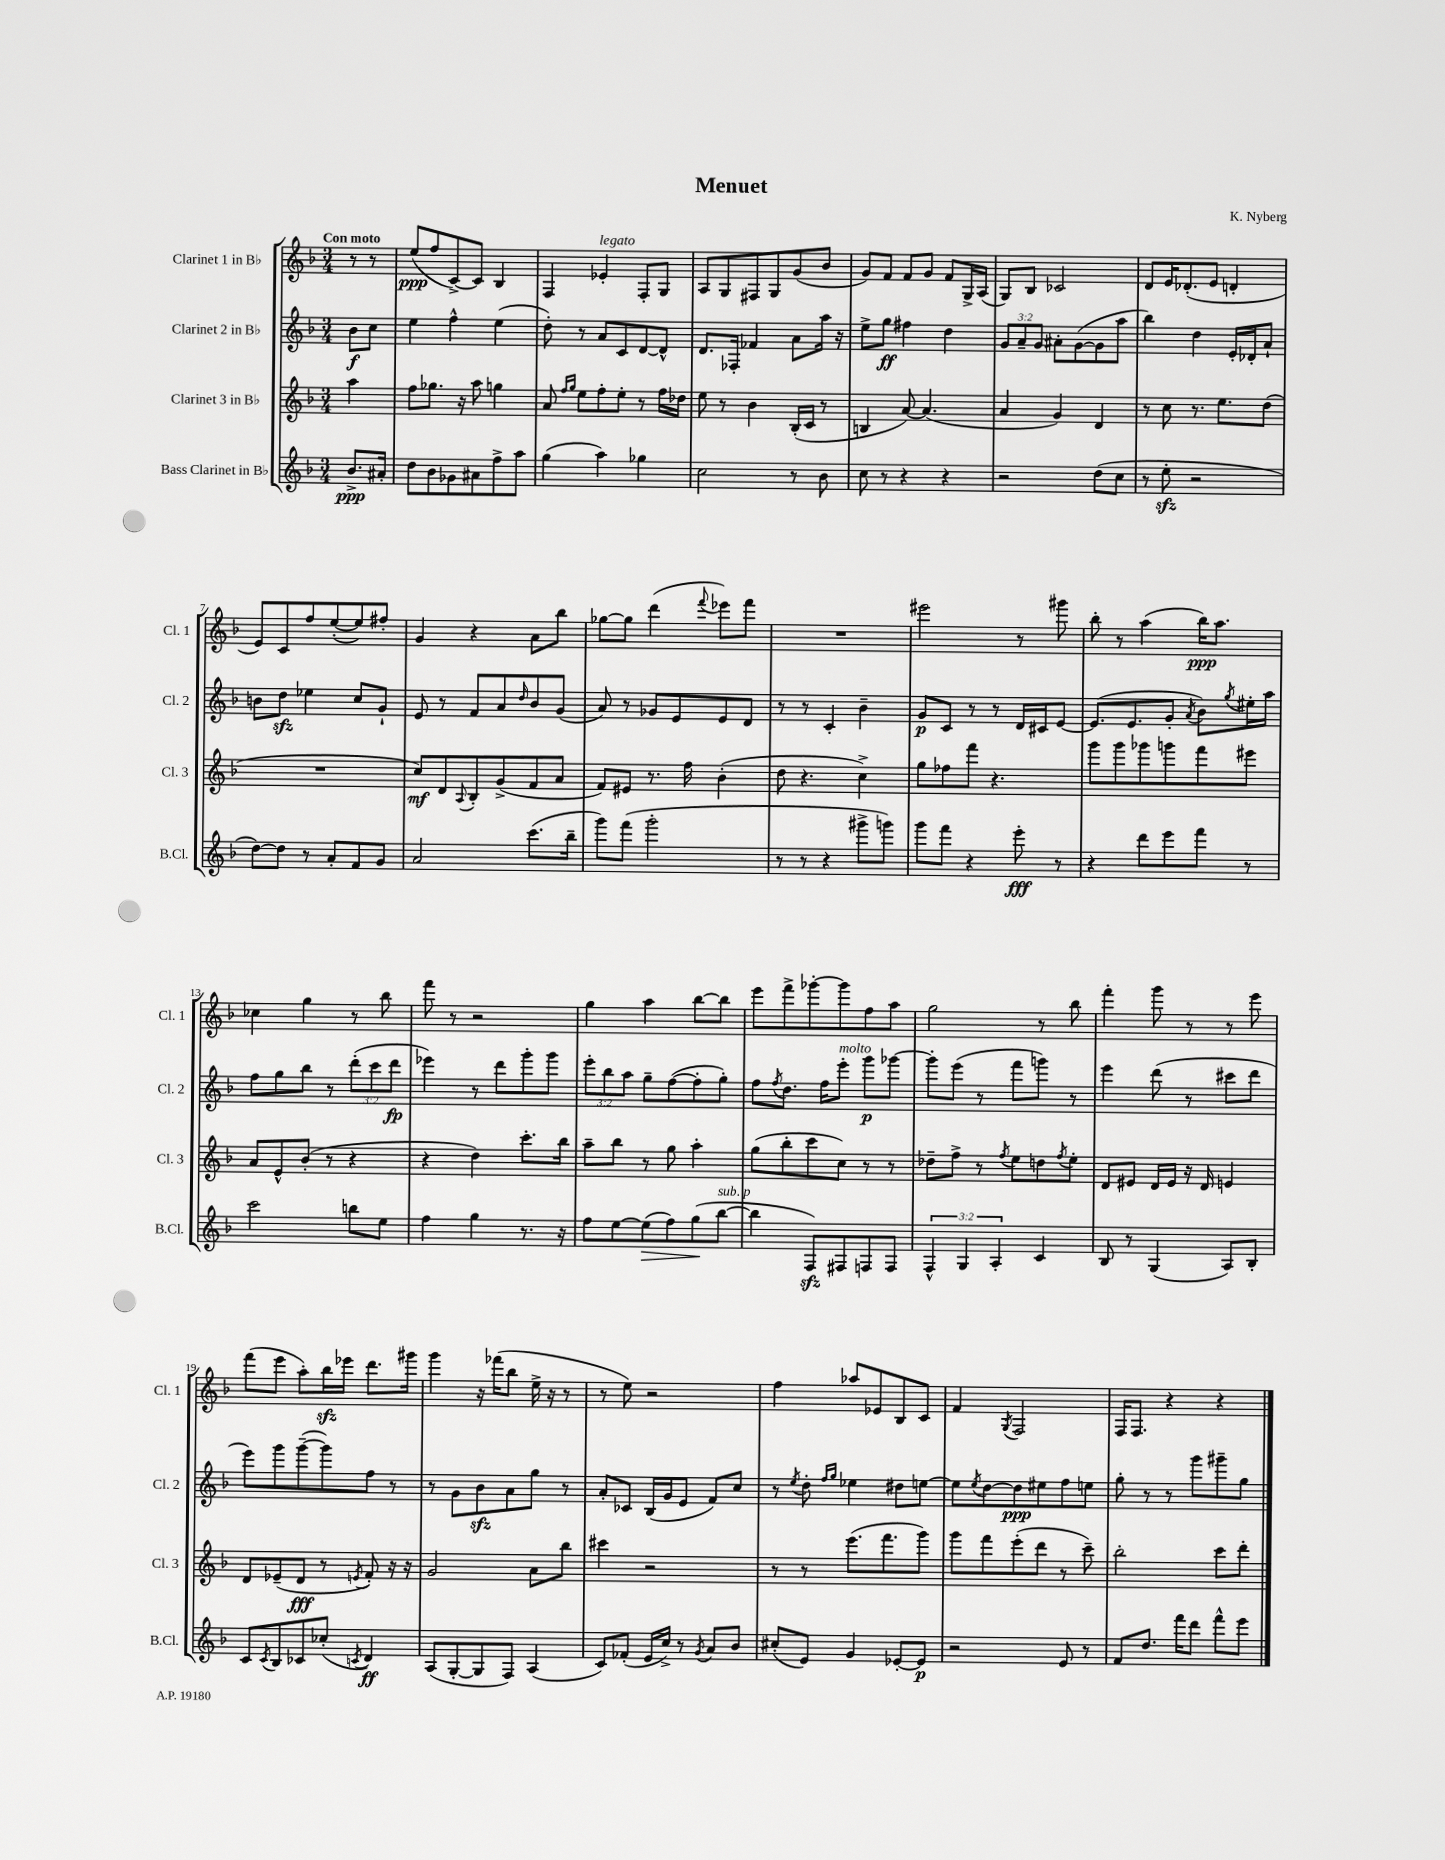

**kern	**kern	**kern	**kern
*staff4	*staff3	*staff2	*staff1
*clefG2	*clefG2	*clefG2	*clefG2
*k[b-]	*k[b-]	*k[b-]	*k[b-]
*M3/4	*M3/4	*M3/4	*M3/4
8.b-^	4aa	8b-	8r
.	.	8cc	8r
16a#'	.	.	.
=	=	=	=
8dd	8ff	4ee	(8ee
8b-	8.gg-	.	8ff
8g-	.	4ff^^	[8c^)
.	16r	.	.
8a#	8aa	.	8c]
8ff^	4gg	(4ee	4B-
8aa	.	.	.
=	=	=	=
(4gg	8a	8dd')	4F
.	16qqff	.	.
.	16qqgg	.	.
.	8ee	8r	.
4aa)	8ff'	8a	4e-'
.	8ee'	8c	.
4gg-	8r	[8d	8F'
.	16ff	8d^^]	8G
.	16dd-	.	.
=	=	=	=
2cc	8ee	8.d	8A
.	8r	.	8G
.	.	16F-'	.
.	4b-	4f-	8F#
.	.	.	8G
8r	(16B-'	8a	(8g
.	16c	.	.
8b-	8r	16aa	8b-
.	.	16r	.
=	=	=	=
8cc	4B	8ee^	8g)
8r	.	8gg	8f
4r	[8a)	4ff#	8f
.	(4.a]	.	8g
4r	.	4dd	8f
.	.	.	16G^
.	.	.	(16A
=	=	=	=
2r	4a	12g	8G)
.	.	12a~	.
.	.	.	8B-
.	.	12g	.
.	4g)	8a#'	2c-
.	.	([8g	.
(8dd	4d	8g]	.
8cc	.	8aa	.
=	=	=	=
8r	8r	4bb-)	8d
8ee'	8cc	.	16e
.	.	.	(8.d-'
2r	8.r	4dd	.
.	.	.	8e
.	8.ee	.	.
.	.	16e'	4d'
.	.	16d-'	.
.	(8dd	8a`	.
=	=	=	=
[8dd)	2.r	8b	8e)
8dd]	.	8dd	8c
8r	.	4ee-	8ff
8a'	.	.	([8ee'
8f	.	8cc	8ee])
8g	.	8g`	8ff#'
=	=	=	=
2a	8cc)	8e	4g
.	8d	8r	.
.	8qqA	.	.
.	8B-'	8f	4r
.	(8g^	8a	.
.	.	16qqdd	.
(8.ccc	8f	8b-	8a
.	8a	(8g	8bb-
16bb-~	.	.	.
=	=	=	=
8ggg)	8f)	8a)	[8gg-
(8fff	8e#	8r	8gg-]
2ggg'	8.r	8g-	(4ddd
.	.	8e	.
.	16ff	.	.
.	.	.	8qqfff
.	(4b-'	8e	8eee-)
.	.	8d	8fff
=	=	=	=
8r	8dd	8r	2.r
8r	4.r	8r	.
4r	.	4c'	.
8ggg#^	4cc^)	4b-~	.
8ggg)	.	.	.
=	=	=	=
8ggg	8gg	8g	2eee#
8fff	8ff-	8c	.
4r	8fff	8r	.
.	4.r	8r	.
8eee'	.	16d	8r
.	.	16c#	.
8r	.	[8e	8ggg#
=	=	=	=
4r	8ggg	(8.e]	8bb-'
.	8ggg	.	8r
.	.	8.e	.
8ddd	8ggg-	.	(4aa
8eee	8ggg	8g'	.
.	.	8qa	.
8fff	8fff	8b-)	16bb-)
.	.	.	8.aa
.	.	8qgg	.
8r	8eee#	16ee#'	.
.	.	16aa	.
=	=	=	=
2ccc	8a	8ff	4cc-
.	8e^^	8gg	.
.	(8b-'	8bb-	4gg
.	8r	8r	.
8bb	4r	(12ddd'	8r
.	.	12ccc	.
8ee	.	.	8bb-
.	.	12ddd	.
=	=	=	=
4ff	4r	4eee-)	8fff
.	.	.	8r
4gg	4dd)	8r	2r
.	.	8ddd	.
8.r	8.ccc'	8ggg'	.
.	.	8ggg	.
16r	16bb-	.	.
=	=	=	=
8ff	8aa~	12eee'	4gg
.	.	12bb-	.
[8ee	8bb-	.	.
.	.	12aa	.
(8ee]	8r	8gg~	4aa
8ff)	8gg	([8ff	.
(8gg	4aa'	8ff']	[8bb-
[8bb-	.	8gg')	8bb-]
=	=	=	=
4bb-]	(8gg	8ff	8eee
.	.	8qff	.
.	8bb-'	8.dd	8fff^
8F)	8ccc	.	[8ggg-'
.	.	16ff	.
8F#	8cc)	8eee'	8ggg-]
8F	8r	8ggg	8ff
8F	8r	[8ggg-	8aa
=	=	=	=
6F^^	8dd-~	8ggg-']	2gg
.	8ff^	(8eee	.
6G	.	.	.
.	8r	8r	.
6A'	.	.	.
.	8qff	.	.
.	8ee	8fff	.
4c	8dd	8ggg)	8r
.	8qff	.	.
.	8ee'	8r	8bb-
=	=	=	=
8B-	8d	4eee	4fff'
8r	8e#	.	.
(4G	16d	(8ddd	8ggg
.	16e#	.	.
.	16r	8r	8r
.	16d	.	.
8A)	4e	8ccc#	8r
8B-'	.	8ddd	8eee
=	=	=	=
8c	8d	8eee)	(8fff
8qc	.	.	.
8B-	(8e-~	8ggg	8eee
8c-	8d	([8ggg~	8aa')
(8cc-'	8r	8ggg])	16bb-
.	.	.	16eee-
8qc	8qe	.	.
4d)	8f')	8ff	8.ddd
.	16r	8r	.
.	16r	.	16ggg#
=	=	=	=
(8A	2g	8r	4ggg
[8G'	.	8g	.
8G]	.	8b-	16r
.	.	.	(16fff-
8F)	.	8a	8bb-
(4A	8a	8gg	16ee^
.	.	.	16r
.	8bb-	8r	8r
=	=	=	=
8c)	4ccc#	8a'	8r
(8f-'	.	8c-	8ee)
16e	2r	(16B-	2r
16cc^)	.	16g	.
8r	.	8e	.
8qg	.	.	.
8a	.	8f)	.
8b-	.	8cc	.
=	=	=	=
(8cc#'	8r	8r	4ff
.	.	8qee	.
8e)	8r	8dd'	.
.	.	16qqff	.
.	.	16qqgg	.
4g	(8.eee	4ee-	8aa-
.	.	.	8e-
.	8.fff	.	.
[8e-'	.	8dd#	8B-
8e-]	8ggg)	[8ee	8c
=	=	=	=
2r	8ggg	8ee]	4f
.	.	8qee	.
.	8fff	[8dd	.
.	.	.	8qG
.	(8eee'	8dd]	2F
.	8ddd	8ee#	.
8e	8r	8ff	.
8r	8ccc~)	8ee	.
=	=	=	=
8f	2bb-'	8gg'	16F
.	.	.	8.F
8.dd	.	8r	.
.	.	8r	4r
16fff	.	.	.
8ddd	.	8ggg	.
8fff^^	8ccc	8ggg#~	4r
8eee	8ddd'	8gg	.
==	==	==	==
*-	*-	*-	*-
